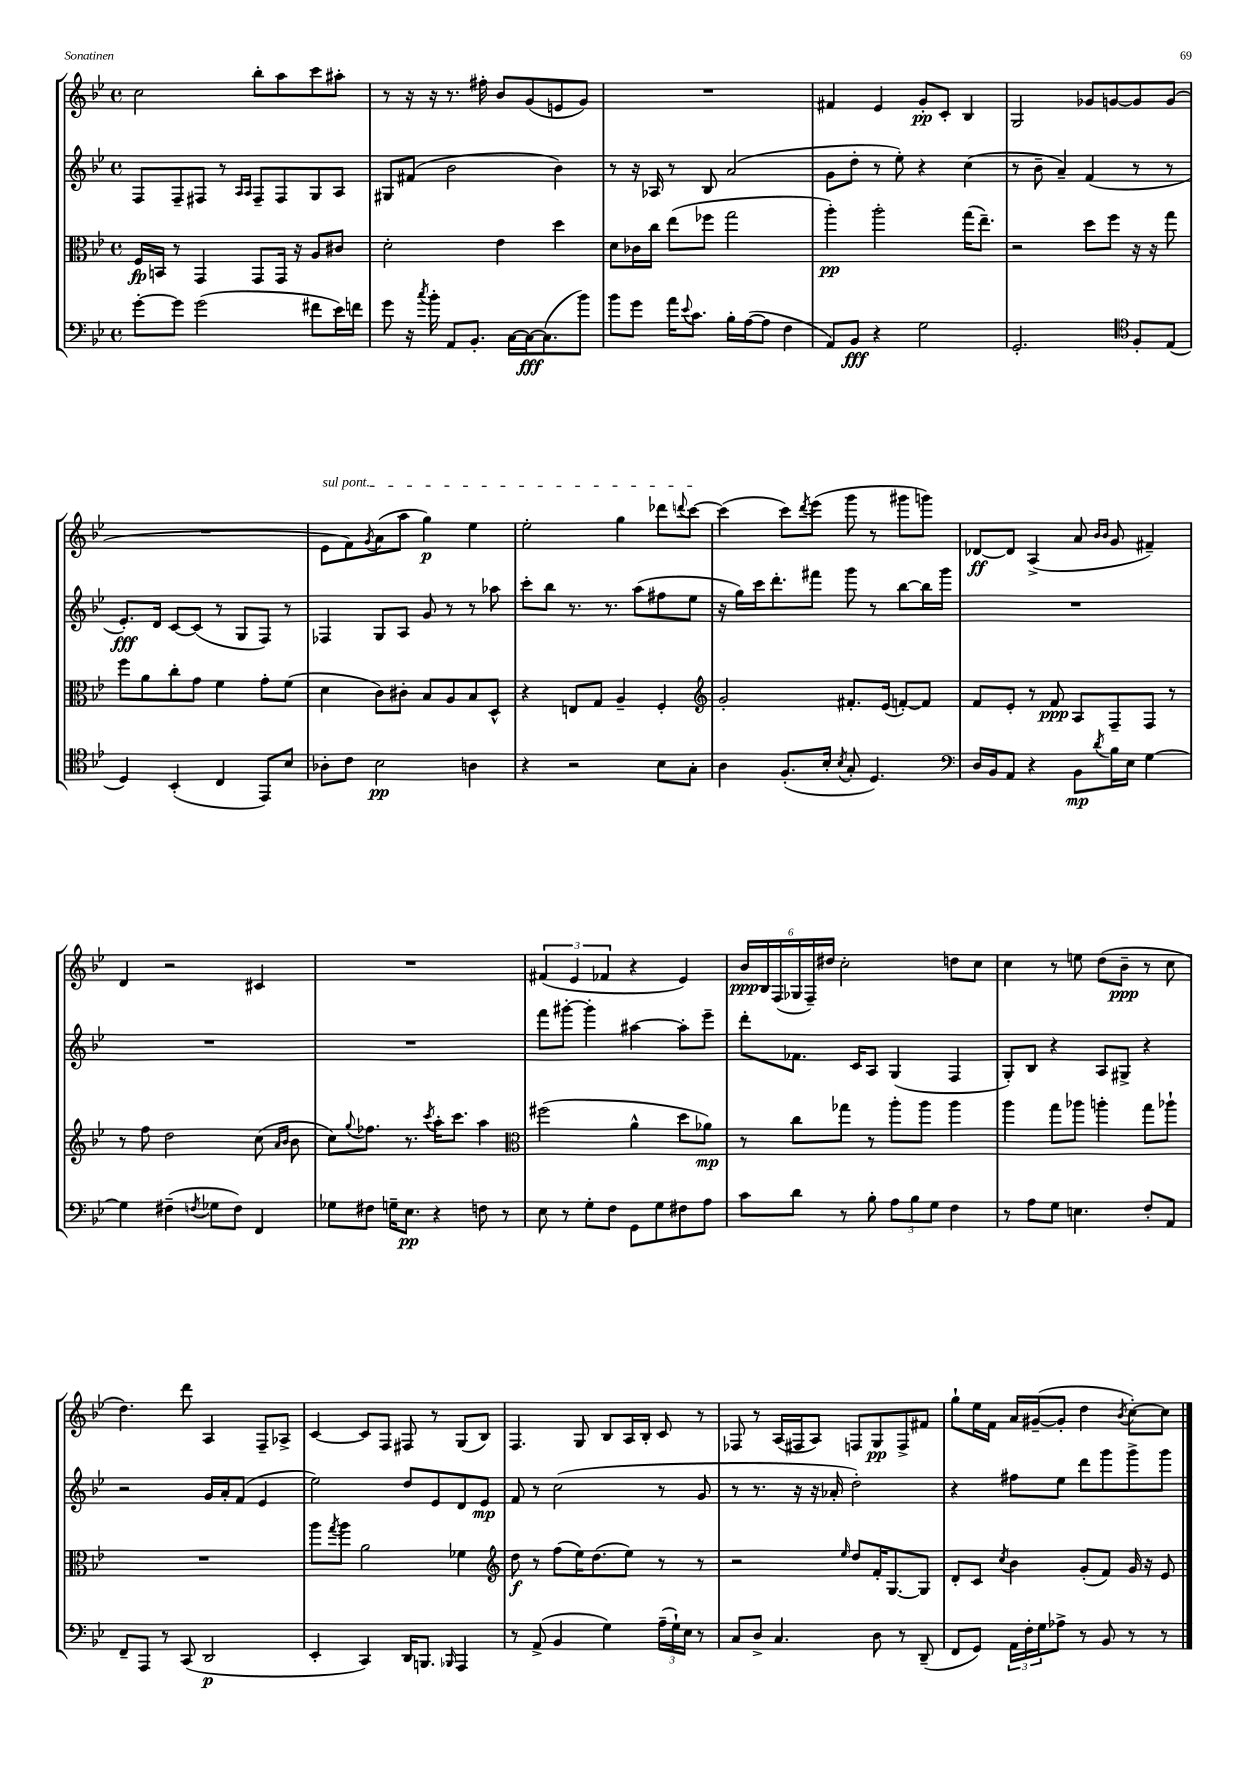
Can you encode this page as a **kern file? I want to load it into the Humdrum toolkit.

**kern	**kern	**kern	**kern
*staff4	*staff3	*staff2	*staff1
*clefF4	*clefC3	*clefG2	*clefG2
*k[b-e-]	*k[b-e-]	*k[b-e-]	*k[b-e-]
*M4/4	*M4/4	*M4/4	*M4/4
*met(c)	*met(c)	*met(c)	*met(c)
[8g'	16F	8F	2cc
.	16BB	.	.
8g]	8r	8F~	.
(2g	4GG	8F#	.
.	.	8r	.
.	.	16qqA	.
.	.	16qqA	.
.	8GG	8F#~	8bb-'
.	16GG	8F#	8aa
.	16r	.	.
8f#	8A	8G	8ccc
16e-)	8c#	8A	8aa#'
16f	.	.	.
=	=	=	=
8g	2d'	8G#	8r
16r	.	(8f#	16r
8qcc	.	.	.
16b-'	.	.	16r
8AA	.	2b-	8.r
8.BB-'	.	.	.
.	.	.	16ff#'
.	4e-	.	8b-
[16C	.	.	.
16C_	.	.	(8g
(8.C]	.	.	.
.	4dd	4b-)	8e
8b-)	.	.	8g)
=	=	=	=
8b-	8d	8r	1r
8g	16c-	16r	.
.	16cc	16A-	.
16a	(8ee-	8r	.
8qqe-	.	.	.
8.c	.	.	.
.	8ff-	8B-	.
16B-'	2gg	(2a	.
([16A	.	.	.
8A]	.	.	.
4F	.	.	.
=	=	=	=
8AA)	4aa')	8g	4f#
8BB-	.	8dd'	.
4r	2aa'	8r	4e-
.	.	8ee-')	.
2G	.	4r	8g'
.	.	.	8c'
.	(16gg	(4cc	4B-
.	8.ee-~)	.	.
=	=	=	=
2.GG'	2r	8r	2G
.	.	8b-~	.
.	.	4a~)	.
.	8dd	(4f	8g-
.	8ff	.	[8g
*clefC4	*	*	*
8F'	16r	8r	8g]
.	16r	.	.
(8E-	8gg	8r	(8g
=	=	=	=
4D)	8ff	8.e-')	1r
.	8a	.	.
.	.	16d	.
(4BB-'	8cc'	[8c	.
.	8g	(8c]	.
4C	4f	8r	.
.	.	8G	.
8EE-)	8g'	8F)	.
8B-	(8f	8r	.
=	=	=	=
8A-'	4d	4F-	8e-
8c	.	.	8f)
.	.	.	8qg
2B-	8c)	8G	(8a
.	8c#'	8A	8aa
.	8B-	8g	4gg)
.	8A	8r	.
4A	8B-	8r	4ee-
.	8D^^	8aa-	.
=	=	=	=
4r	4r	8ccc'	2ee-'
.	.	8bb-	.
2r	8E	8.r	.
.	8G	.	.
.	.	8.r	.
.	4A~	.	4gg
.	.	(8aa	.
8B-	4F'	8ff#	8ddd-
.	.	.	8qqddd
8G'	.	8ee-	[8ccc
=	=	=	=
*	*clefG2	*	*
4A	2g'	16r	(4ccc]
.	.	16gg)	.
.	.	16ccc	.
.	.	8.ddd'	.
(8.F'	.	.	8ccc)
.	.	.	8qddd
.	.	8fff#	(8eee-
16B-'	.	.	.
8qB-	.	.	.
8G'	8.f#'	8ggg	8ggg
4.D)	.	8r	8r
.	(16e-	.	.
.	[8f')	[8bb-	8ggg#
.	8f]	16bb-]	8ggg)
.	.	16ggg	.
=	=	=	=
*clefF4	*	*	*
16D	8f	1r	[8d-
16BB-	.	.	.
8AA	8e-'	.	8d-]
4r	8r	.	(4A^
.	8f	.	.
8BB-	8A	.	8a
.	.	.	16qqb-
8qd	.	.	16qqb-
16B-	8F~	.	8g
16E-	.	.	.
[4G	8F	.	4f#~)
.	8r	.	.
=	=	=	=
4G]	8r	1r	4d
.	8ff	.	.
(4F#~	2dd	.	2r
8qF	.	.	.
8G-	.	.	.
8F)	.	.	.
4FF	(8cc	.	4c#
.	16qqa	.	.
.	16qqb-	.	.
.	8b-	.	.
=	=	=	=
8G-	8cc)	1r	1r
.	8qqgg	.	.
8F#	8.ff-	.	.
16G~	.	.	.
8.E-	8.r	.	.
.	8qccc	.	.
4r	16aa'	.	.
.	8.ccc	.	.
8F	4aa	.	.
8r	.	.	.
=	=	=	=
*	*clefC3	*	*
8E-	(2ff#	8fff	(6f#
8r	.	[8ggg#'	.
.	.	.	6e-
8G'	.	4ggg#']	.
.	.	.	6f-
8F	.	.	.
8GG	4a^^	[4aa#	4r
8G	.	.	.
8F#	8dd	8aa#']	4e-)
8A	8a-)	8eee-~	.
=	=	=	=
8c	8r	8ddd'	24b-
.	.	.	24B-
.	.	.	(24F
8d	8cc	8.f-	24G-
.	.	.	24F~)
.	.	.	24dd#
8r	8gg-	.	2cc'
.	.	16c	.
8B-'	8r	8A	.
12A	8aa'	(4G	.
12B-	.	.	.
.	8aa	.	.
12G	.	.	.
4F	4aa	4F	8dd
.	.	.	8cc
=	=	=	=
8r	4aa	8G')	4cc
8A	.	8B-	.
8G	8gg	4r	8r
4.E	8aa-	.	8ee
.	4aa'	8A	(8dd
.	.	8G#^	8b-~
8F'	8gg	4r	8r
8AA	8aa-`	.	8cc
=	=	=	=
8FF~	1r	2r	4.dd)
8AAA	.	.	.
8r	.	.	.
(8CC	.	.	8ddd
2DD	.	16g	4A
.	.	16a'	.
.	.	(8f	.
.	.	4e-	8F~
.	.	.	8A-^
=	=	=	=
4EE-'	8aa	2ee-)	[4c
.	8qgg	.	.
.	8aa	.	.
4CC)	2a	.	8c]
.	.	.	8F
16DD	.	8dd	8F#
8.BBB	.	.	.
.	.	8e-	8r
16qqBBB-	.	.	.
4AAA	4f-	8d	(8G
.	.	8e-	8B-)
=	=	=	=
*	*clefG2	*	*
8r	8dd	8f	4.F
(8AA^	8r	8r	.
4BB-	(8ff	(2cc	.
.	16ee-)	.	8G
.	(8.dd	.	.
4G)	.	.	8B-
.	8ee-)	.	16A
.	.	.	16B-'
(24A~	8r	8r	8c
24G`)	.	.	.
24E-	.	.	.
8r	8r	8g	8r
=	=	=	=
8C	2r	8r	8F-
8D^	.	8.r	8r
4.C	.	.	(16A
.	.	16r	16F#
.	.	16r	8A)
.	.	16a-'	.
.	16qqee-	.	.
.	8dd	2dd')	8F
8D	16f'	.	8G
.	[8.G	.	.
8r	.	.	8F^
(8DD~	8G]	.	8f#
=	=	=	=
8FF	8d'	4r	8gg`
8GG)	8c	.	16ee-
.	.	.	16f
.	8qcc	.	.
24AA	4b-	8ff#	16a
24F'	.	.	.
.	.	.	([16g#~
24G	.	.	.
8A-^	.	8ee-	8g#']
8r	(8g'	8ddd	4dd
8BB-	8f)	8ggg	.
.	.	.	8qb-
8r	16g	8ggg^	[8cc')
.	16r	.	.
8r	8e-	8ggg	8cc]
==	==	==	==
*-	*-	*-	*-
